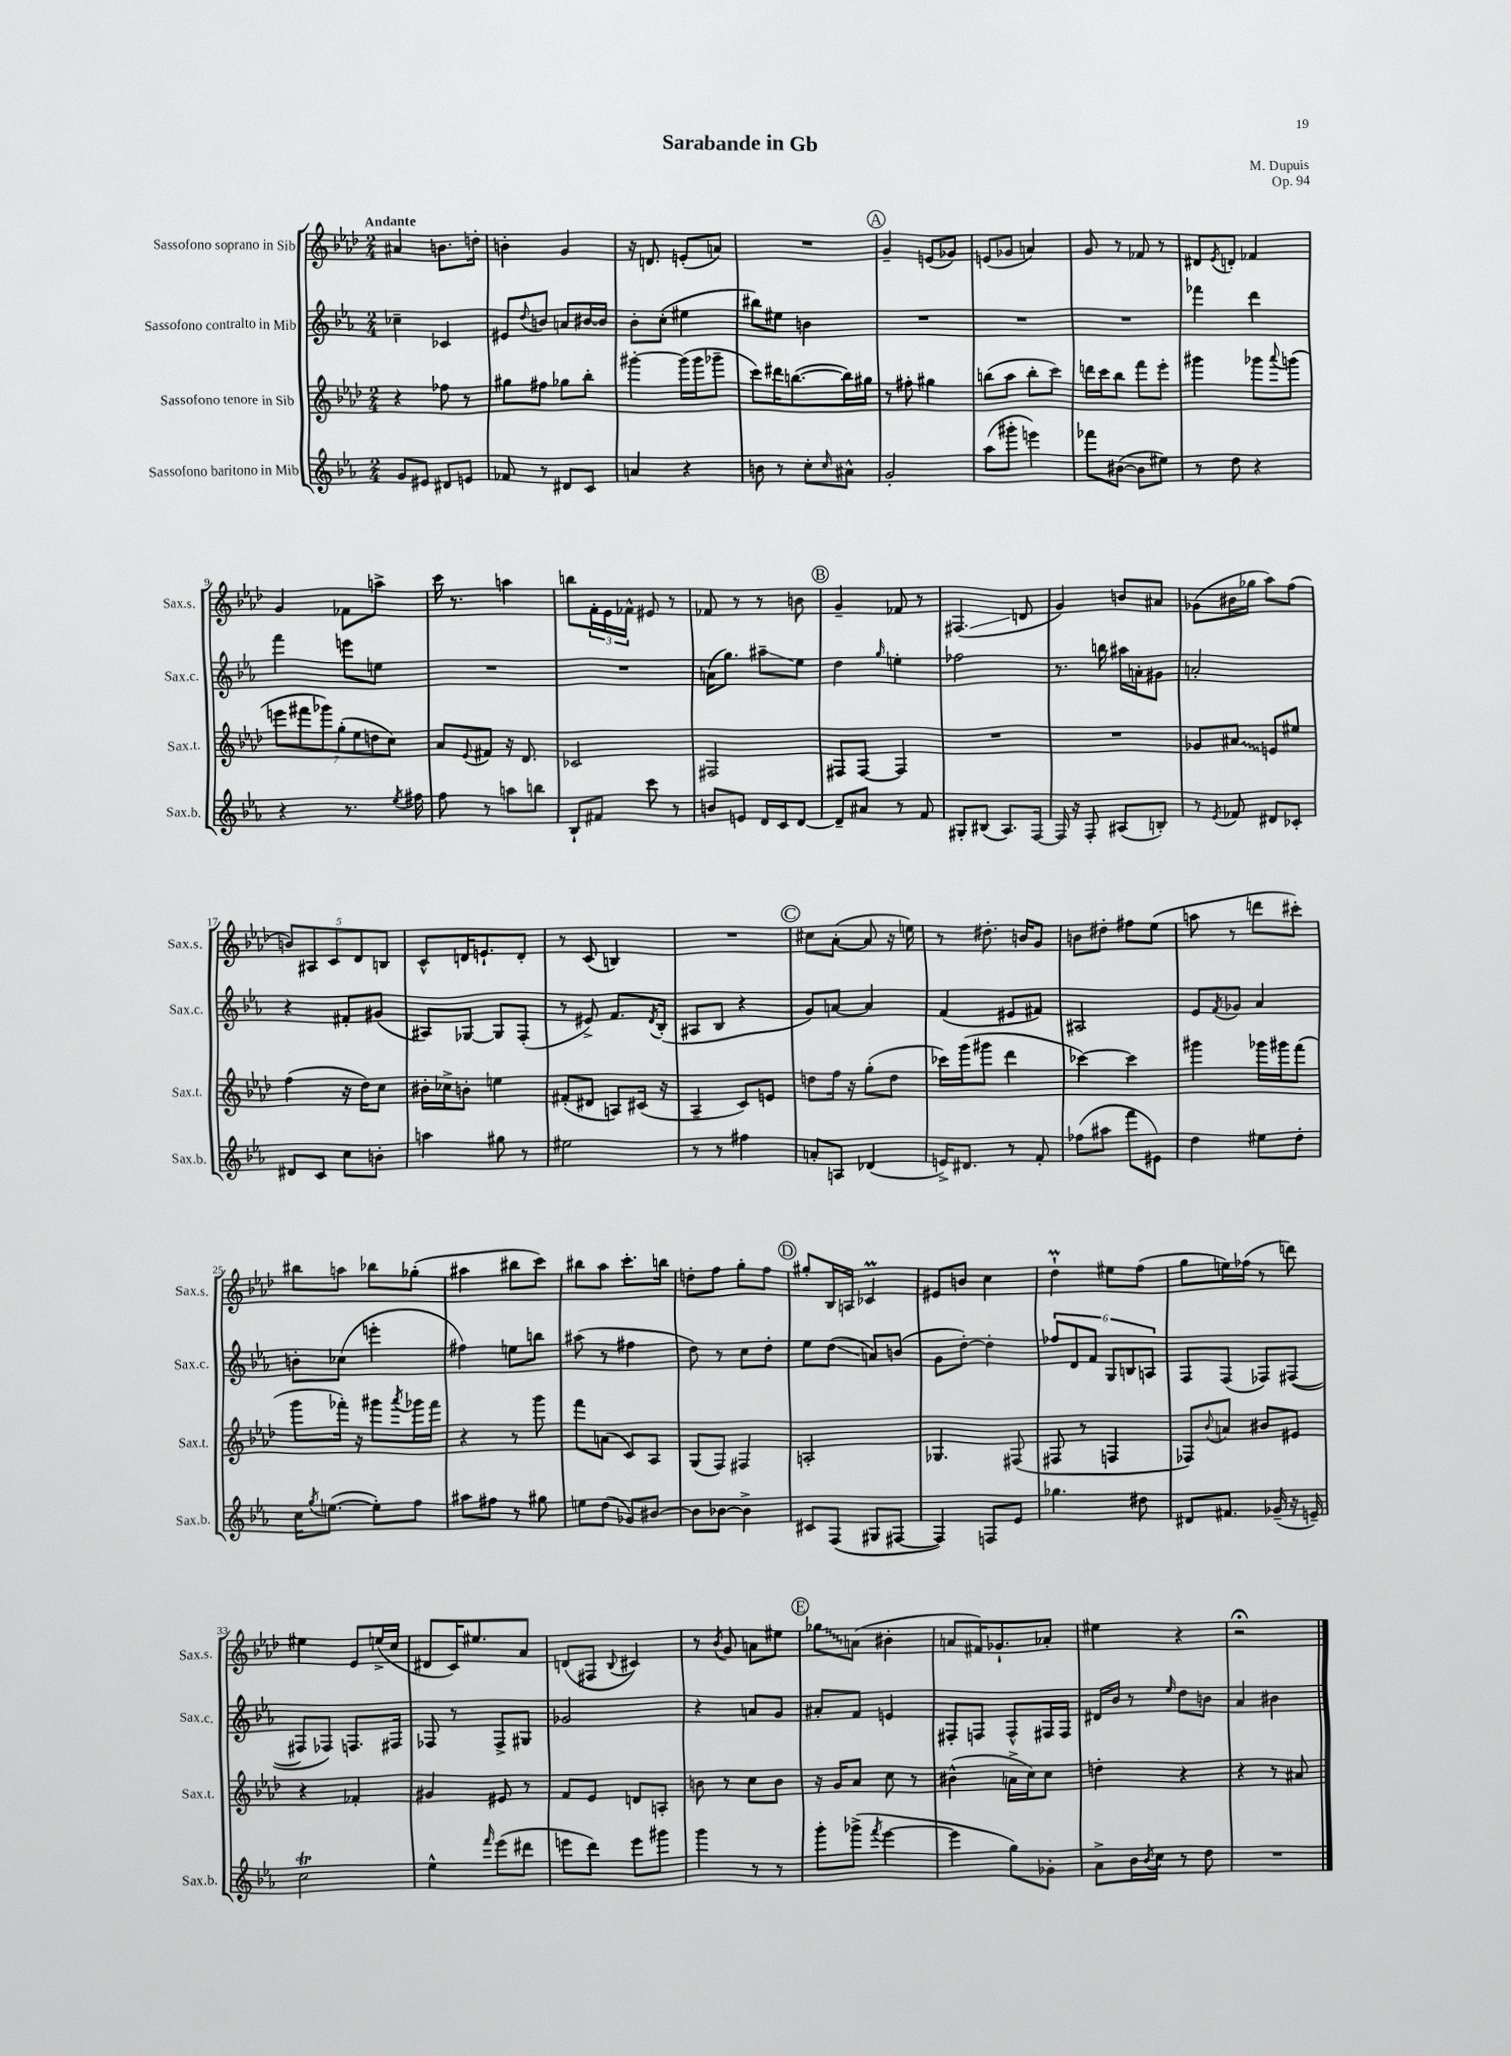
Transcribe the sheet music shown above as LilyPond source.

\header { title = "Sarabande in Gb" composer = "M. Dupuis" opus = "Op. 94" }
<<
\new StaffGroup <<
\new Staff = "s0" \with { instrumentName = "Sassofono soprano in Sib" shortInstrumentName = "Sax.s." } {
    \clef treble \key aes \major \numericTimeSignature \time 2/4 \tempo "Andante"
    ais'4 b'8. d''16-. |
    b'4-. g'4 |
    r16 d'8. e'8-.( a'8) |
    R2 |
    \mark \markup { \circle "A" } g'4-- e'8( ges'8) |
    e'8( ges'8 a'4) |
    g'8 r8 fes'8 r8 |
    dis'8 \acciaccatura { ees'8 } d'8-. fes'4 |
    g'4 fes'8 a''8-> |
    c'''16 r8. a''4 |
    b''8 \tuplet 3/2 { f'16-. ees'16 fes'16-^ } eis'8 r8 |
    fes'8 r8 r8 b'8 |
    \mark \markup { \circle "B" } g'4-- fes'8 r8 |
    fis4.\glissando( d'8 |
    g'4) b'8 ais'8 |
    ges'8( bis'16 ges''16 aes''8) f''8( |
    \tuplet 5/4 { b'8) ais8 c'8 des'8 b8 } |
    c'8-^ d'16 e'8.-! d'8-. |
    r8 c'8( b4) |
    R2 |
    \mark \markup { \circle "C" } cis''8 aes'8~-.( aes'8 r16 e''16) |
    r8 dis''8.-. b'16 g'8 |
    b'8 dis''8-. fis''8 ees''8( |
    a''8 r8 d'''8 cis'''8-.) |
    bis''8 a''8 bes''8 ges''8-.( |
    ais''4 bis''8 c'''8) |
    bis''8 aes''8 c'''8.-. b''16 |
    d''8-. f''8 g''8-. f''8 |
    \mark \markup { \circle "D" } gis''8-. bes16 a16 ces'4\prall |
    eis'8 b'8 c''4 |
    des''4-!\prall eis''8 f''8( |
    g''8 e''16) fes''16( r8 d'''8) |
    eis''4 ees'8 e''16->( c''16 |
    dis'8 c'16) eis''8. aes'8 |
    d'8( fis8 \appoggiatura { bes8 } cis'4) |
    r8 \acciaccatura { bes'8 } g'8 a'8 eis''8 |
    \mark \markup { \circle "E" } \once \override Glissando.style = #'zigzag ges''8\glissando a'8( bis'4-. |
    a'8 fis'16) ges'8.-! aes'8-. |
    eis''4 r4 |
    r2\fermata \bar "|." |
}
\new Staff = "s1" \with { instrumentName = "Sassofono contralto in Mib" shortInstrumentName = "Sax.c." } {
    \clef treble \key ees \major \numericTimeSignature \time 2/4
    ces''4-- ces'4 |
    eis'8 \appoggiatura { d''8 } b'8 a'8 bis'16~ bis'16 |
    bes'8-. c''8-.( eis''4 |
    bis''8) eis''8 b'4 |
    \mark \markup { \circle "A" } R2 |
    R2 |
    R2 |
    fes'''4 d'''4 |
    f'''4 e'''8 e''8 |
    R2 |
    R2 |
    a'16( g''8.) ais''8--\glissando ees''8 |
    \mark \markup { \circle "B" } d''4 \grace { g''16 } e''4-. |
    fes''2 |
    r8. b''16 ais''16 a'16-. gis'8 |
    a'2-. |
    r4 fis'8-. gis'8( |
    ais8) ges8~ ges8 f8-.( |
    r8 eis'8->) f'8. \acciaccatura { d'8 } bes16-.( |
    ais8 bes8 r4 |
    \mark \markup { \circle "C" } g'8) a'8~ a'4 |
    f'4( eis'8 fis'8) |
    ais2 |
    ees'8 \acciaccatura { f'8 } ges'8 aes'4 |
    b'8-. ces''8( e'''4-. |
    fis''4) e''8 b''8 |
    ais''8( r8 fis''4 |
    d''8) r8 c''8 d''8-. |
    \mark \markup { \circle "D" } ees''8 d''8\glissando( a'8) b'8( |
    g'8 d''8~-.) d''4-. |
    \tuplet 6/4 { fes''8 d'8 f'8 g8 b8 a8 } |
    f8 f8( fes8) fis8~( |
    fis8 fes8) f8. fis16 |
    fes8 r8 fes8-> gis8 |
    ges'2 |
    r4 a'8 g'8 |
    \mark \markup { \circle "E" } ais'8-. f'8 e'4 |
    fis8-. f8 f8-^ fis16 fis16 |
    dis'16 bes'16 r8 \grace { ees''16 } d''8 b'8 |
    aes'4 bis'4 \bar "|." |
}
\new Staff = "s2" \with { instrumentName = "Sassofono tenore in Sib" shortInstrumentName = "Sax.t." } {
    \clef treble \key aes \major \numericTimeSignature \time 2/4
    r4 fes''8 r8 |
    gis''8 fis''8 ges''8 bes''8-. |
    gis'''4~-. gis'''16( gis'''16 ges'''8-- |
    c'''8) dis'''16 b''8.~( b''16) gis''16 |
    \mark \markup { \circle "A" } r8 fis''8-. gis''4 |
    b''8( aes''8 b''8-. c'''8) |
    d'''16 c'''16 bes''8 f'''8 ees'''8-. |
    gis'''4 ges'''8 \appoggiatura { aes'''8 } g'''8( |
    \tuplet 7/4 { e'''8 fis'''8 ges'''8) g''8-.( ees''8 d''8 c''8) } |
    aes'8 \appoggiatura { ees'8 } fis'8 r16 des'8. |
    ces'2 |
    fis2 |
    \mark \markup { \circle "B" } fis8 fis8~ fis4 |
    R2 |
    R2 |
    ges'8 \once \override Glissando.style = #'zigzag ais'8\glissando e'8 eis''8 |
    f''4( r16 des''16) c''8 |
    bis'16-. ces''16-> b'8-. e''4 |
    fis'8-.( dis'8 a8) cis'16( r16 |
    aes4-- c'8) e'8 |
    \mark \markup { \circle "C" } d''8 f''16 r16 g''8-.( d''8 |
    ces'''16) g'''16( gis'''8 des'''4 |
    ces'''4~) ces'''4 |
    gis'''4 ges'''16 gis'''16 f'''8( |
    g'''8 fes'''16-.) r16 gis'''8 \acciaccatura { aes'''8 } ges'''16 fes'''16 |
    r4 r8 g'''8 |
    f'''8 a'8( c'8) aes8 |
    g8( f8) fis4 |
    \mark \markup { \circle "D" } a2-. |
    ges4. fis8( |
    fis8 r8 f4 |
    fes8) \appoggiatura { bes'8 } a'8 bis'8 eis'8 |
    r4 fes'4-. |
    gis'4 eis'8 r8 |
    f'8 ees'8 d'8 a8-. |
    b'8 r8 c''8 b'8 |
    \mark \markup { \circle "E" } r16 g'16 aes'8 c''8 r8 |
    bis'4-^( a'16-> c''16) c''8 |
    d''4-. r4 |
    r4 r8 ais'8 \bar "|." |
}
\new Staff = "s3" \with { instrumentName = "Sassofono baritono in Mib" shortInstrumentName = "Sax.b." } {
    \clef treble \key ees \major \numericTimeSignature \time 2/4
    g'8 eis'8 dis'8 e'8 |
    fes'8 r8 dis'8 c'8 |
    a'4 r4 |
    b'8 r8 c''8-. \grace { c''16 } ais'8-^ |
    \mark \markup { \circle "A" } g'2-. |
    aes''8( gis'''8-. e'''4) |
    fes'''8 bis'8~( bis'8 eis''8) |
    r8 d''8 r4 |
    r4 r8. \acciaccatura { ees''8 } fis''16 |
    f''8 r8 a''8 b''8 |
    bes8-! fis'8 c'''8 r8 |
    b'8 e'8 d'16 c'16 d'8~ |
    \mark \markup { \circle "B" } d'8-- ais'8 r8 f'8 |
    gis8-. bis8( aes8.) f16~ |
    f16 r16 f8-. ais8( b8-.) |
    r8 \acciaccatura { ees'8 } fes'8 dis'8 ces'8-. |
    dis'8 c'8 c''8 b'8-. |
    a''4 gis''8 r8 |
    eis''2 |
    r8 r8 fis''4 |
    \mark \markup { \circle "C" } a'8-. a8 des'4( |
    e'16->) dis'8. r8 f'8-. |
    fes''8( ais''8 f'''8 eis'8) |
    d''4 eis''8 d''8-. |
    c''16 \acciaccatura { g''8 } e''8.~( e''8-.) f''8 |
    ais''8 fis''8 r8 gis''8 |
    e''8 d''8( ges'8) bis'8~ |
    bis'8 bes'8~ bes'4-> |
    \mark \markup { \circle "D" } cis'8 f8( gis8 fis8~ |
    fis4) f8 ees'8 |
    ges''4. dis''8 |
    dis'8 fis'8. ges'16--( r16 e'16--) |
    c''2\trill |
    ees''4-^ \grace { f'''16 } ees'''8( dis'''8 |
    e'''8 d'''8) e'''8 gis'''8 |
    g'''4 r8 r8 |
    \mark \markup { \circle "E" } g'''8-. ges'''8->( \acciaccatura { f'''8 } ees'''4~ |
    ees'''4 g''8) ges'8-. |
    aes'8-> bes'16 \acciaccatura { bes'8 } c''16 r8 d''8 |
    R2 \bar "|." |
}
>>
>>
